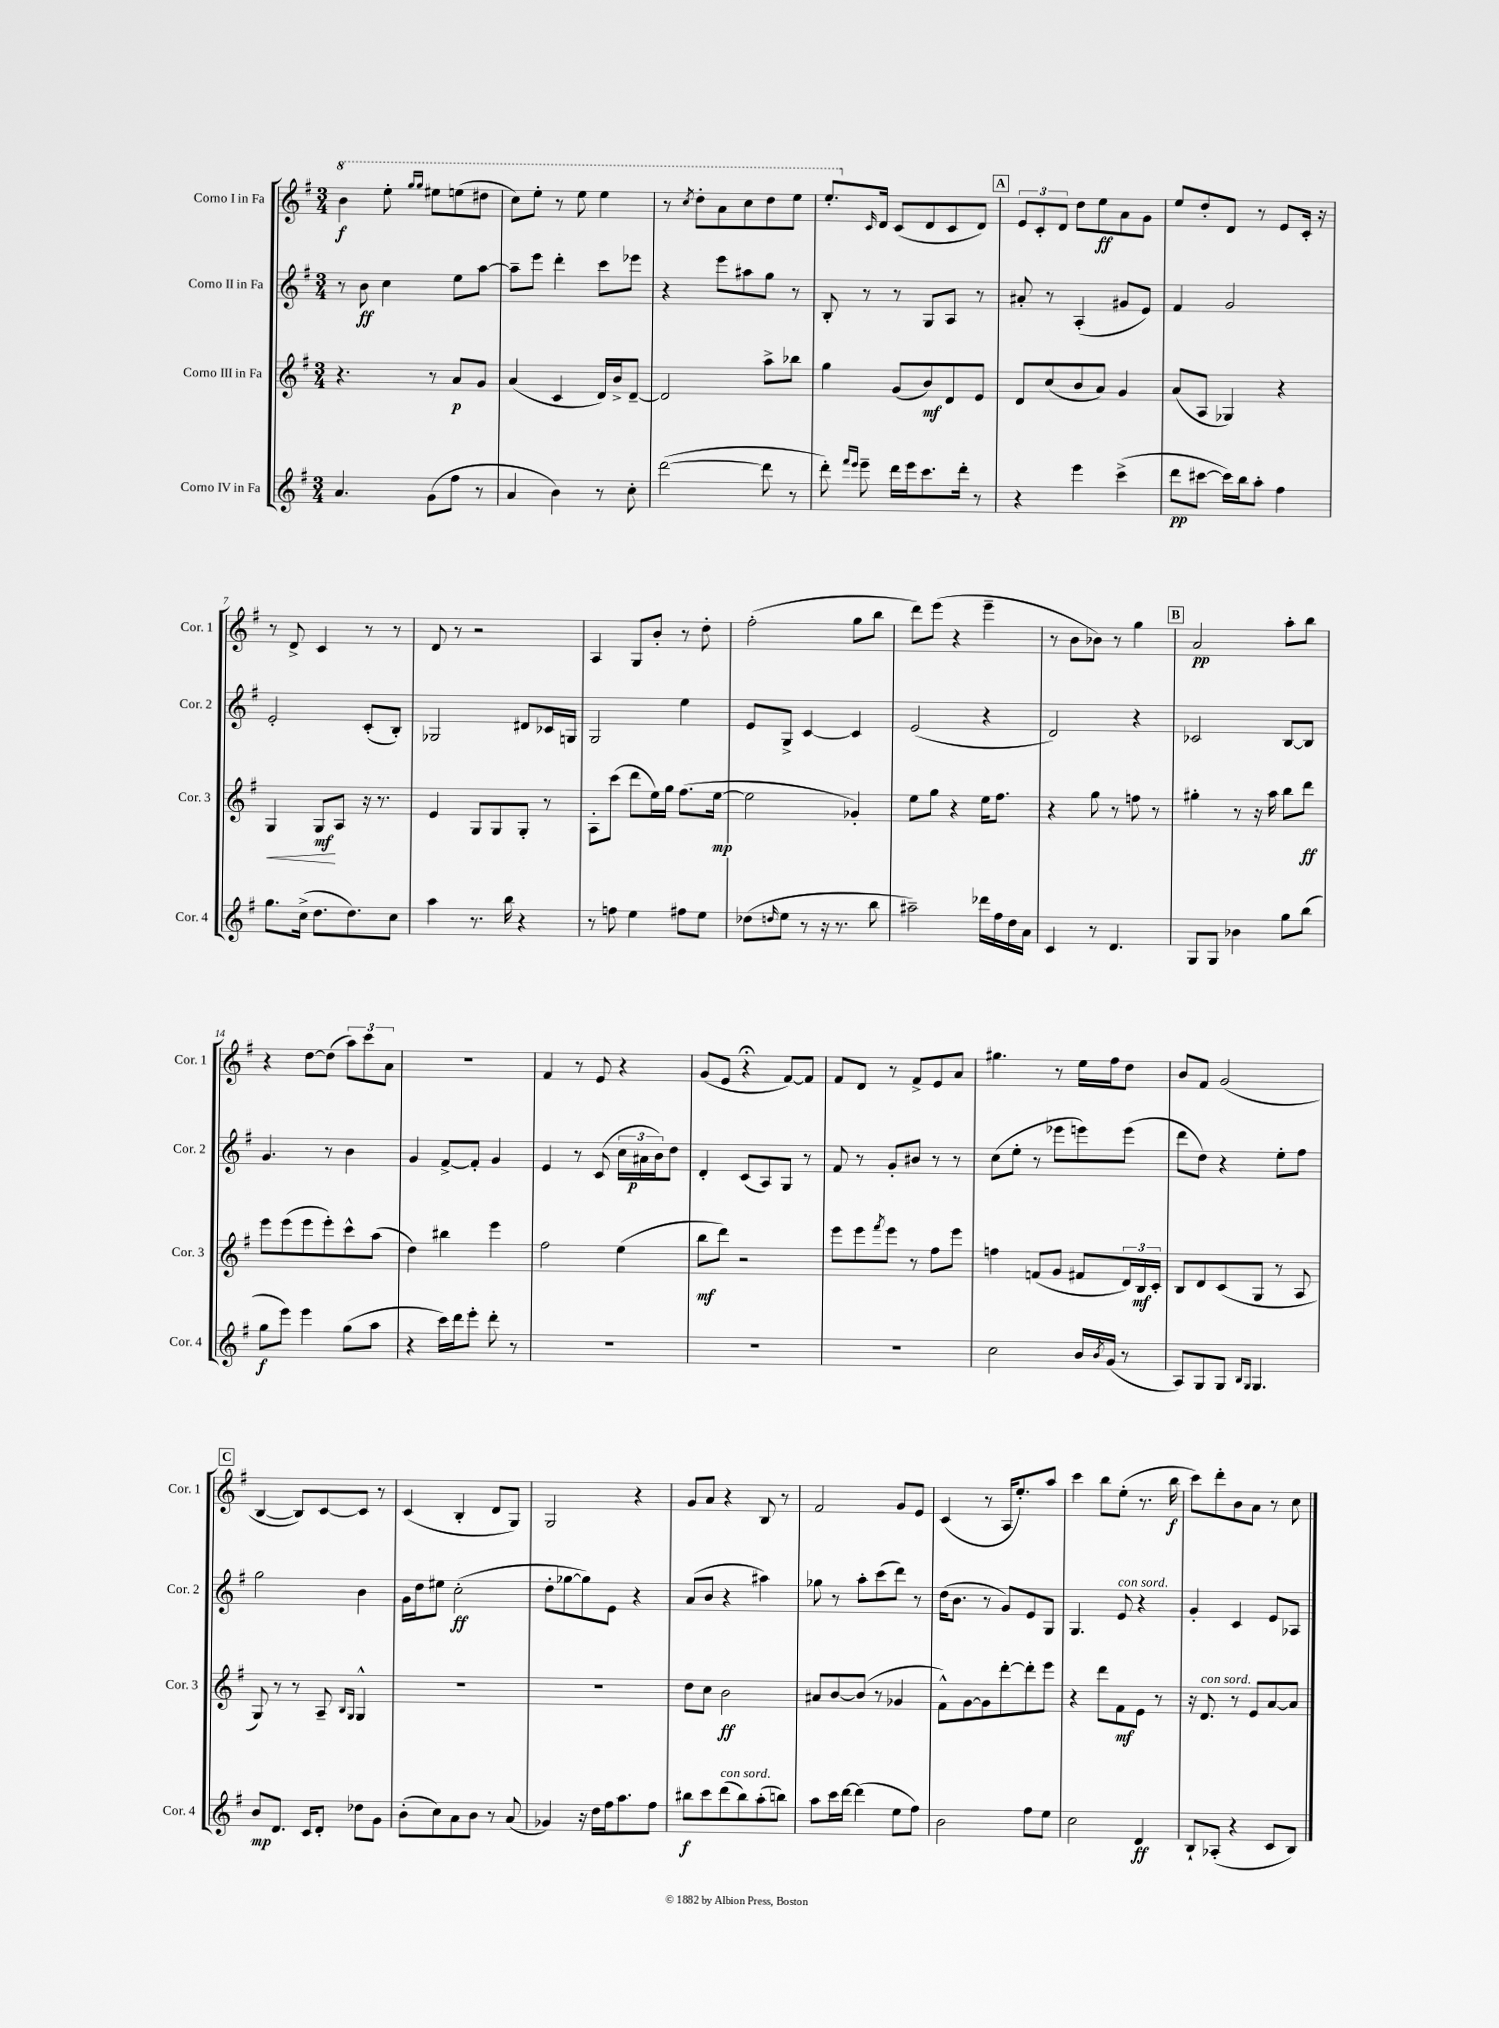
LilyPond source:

<<
\new StaffGroup <<
\new Staff = "s0" \with { instrumentName = "Corno I in Fa" shortInstrumentName = "Cor. 1" } {
    \clef treble \key g \major \numericTimeSignature \time 3/4
    \ottava #1 b''4\f e'''8-. \grace { g'''16 g'''16 } eis'''8 e'''8( dis'''8 |
    c'''8) e'''8-. r8 e'''8 e'''4 |
    r8 \acciaccatura { c'''8 } d'''8-. a''8 c'''8 d'''8 e'''8 |
    e'''8.-. \ottava #0 \grace { c'16 } d'16 c'8( d'8 c'8 d'8) |
    \mark \markup { \box "A" } \tuplet 3/2 { e'8 c'8-. d'8 } d''8 e''8\ff a'8 g'8 |
    e''8 d''8-. d'8 r8 e'8 c'16-. r16 |
    r8 d'8-> c'4 r8 r8 |
    d'8 r8 r2 |
    a4 g8 b'8-. r8 d''8-. |
    fis''2-.( g''8 b''8 |
    d'''8) e'''8( r4 e'''4-- |
    r8 b'8 bes'8) r8 g''4 |
    \mark \markup { \box "B" } a'2\pp a''8-. b''8 |
    r4 d''8~ d''8( \tuplet 3/2 { a''8) c'''8 a'8 } |
    R2. |
    fis'4 r8 e'8 r4 |
    g'8( e'8 r4\fermata fis'8~) fis'8 |
    fis'8 d'8 r8 fis'8-> e'8 a'8 |
    gis''4. r8 e''16 fis''16 d''8 |
    b'8 fis'8 g'2( |
    \mark \markup { \box "C" } b4~ b8) c'8~ c'8 r8 |
    c'4( b4-. d'8 g8) |
    g2 r4 |
    g'8 a'8 r4 b8 r8 |
    fis'2 g'8 e'8 |
    c'4( r8 a16 e''8.-.) a''8 |
    c'''4 b''8 e''8-.( r8. b''16\f |
    c'''8) d'''8-. b'8 a'8 r8 c''8 \bar "|." |
}
\new Staff = "s1" \with { instrumentName = "Corno II in Fa" shortInstrumentName = "Cor. 2" } {
    \clef treble \key g \major \numericTimeSignature \time 3/4
    r8 b'8\ff c''4 e''8 a''8~ |
    a''8-- e'''8 d'''4-. c'''8 ees'''8 |
    r4 e'''8 ais''8 g''8 r8 |
    b8-. r8 r8 g8 a8 r8 |
    \mark \markup { \box "A" } ais'8-. r8 a4-.( gis'8 e'8) |
    fis'4 g'2 |
    e'2-. c'8-.( b8-.) |
    ges2 dis'8 ces'16 g16 |
    g2 e''4 |
    e'8 g8-> c'4~ c'4 |
    e'2( r4 |
    d'2) r4 |
    \mark \markup { \box "B" } ces'2 b8~ b8 |
    g'4. r8 b'4 |
    g'4 fis'8~-> fis'8-. g'4 |
    e'4 r8 c'8( \tuplet 3/2 { c''16 ais'16\p b'16) } d''8 |
    d'4-. c'8( a8) g8 r8 |
    fis'8 r8 g'8-. bis'8 r8 r8 |
    c''8( e''8-. r8 ees'''8 e'''8) e'''8( |
    d'''8 d''8) r4 e''8-. fis''8 |
    \mark \markup { \box "C" } g''2 b'4 |
    g'16 d''16 eis''8 c''2-.\ff( |
    d''8-. ges''8~ ges''8) e'8 r4 |
    a'8( b'8 r4 ais''4) |
    ges''8 r8 a''8-. c'''8( d'''8) r8 |
    d''16( b'8. r8 g'8) e'8 g8 |
    g4. e'8^\markup { \italic "con sord." } r4 |
    g'4-. c'4 e'8 aes8 \bar "|." |
}
\new Staff = "s2" \with { instrumentName = "Corno III in Fa" shortInstrumentName = "Cor. 3" } {
    \clef treble \key g \major \numericTimeSignature \time 3/4
    r4. r8 a'8\p g'8 |
    a'4( c'4 d'16) b'16-> d'8~-- |
    d'2 a''8-> bes''8 |
    g''4 g'8( b'8\mf) d'8 e'8 |
    \mark \markup { \box "A" } d'8 c''8( b'8 a'8) g'4 |
    a'8( a8 ges4) r4 |
    g4\< g8\mf\! a8 r16 r8. |
    e'4 g8 g8 g8-. r8 |
    a8-. c'''8( d'''8 e''16) g''16 fis''8.( e''16~\mp |
    e''2 ges'4-.) |
    e''8 g''8 r4 e''16 fis''8. |
    r4 g''8 r8 f''8 r8 |
    \mark \markup { \box "B" } gis''4-. r8 r16 a''16 b''8 d'''8\ff |
    e'''8 e'''8( e'''8 e'''8-.) c'''8-^ a''8( |
    d''4) bis''4 e'''4 |
    fis''2 e''4( |
    b''8\mf d'''8) r2 |
    e'''8 e'''8 \acciaccatura { fis'''8 } e'''8 r8 fis''8 e'''8 |
    f''4 f'8( g'8 fis'8 \tuplet 3/2 { d'16) b16\mf c'16-. } |
    b8 d'8 c'8( g8 r8 a8 |
    \mark \markup { \box "C" } g8) r8 r8 a8-- \grace { b16 g16 } g4-^ |
    R2. |
    R2. |
    d''8 c''8 b'2\ff |
    ais'8 b'8~ b'8( r8 ges'4 |
    fis'8-^) g'8~ g'8 d'''8~-. d'''8-. e'''8 |
    r4 d'''8 fis'8\mf e'8 r8 |
    r16 d'8.^\markup { \italic "con sord." } r8 e'8 a'8~ a'8 \bar "|." |
}
\new Staff = "s3" \with { instrumentName = "Corno IV in Fa" shortInstrumentName = "Cor. 4" } {
    \clef treble \key g \major \numericTimeSignature \time 3/4
    a'4. g'8( fis''8 r8 |
    a'4 b'4) r8 c''8-. |
    d'''2~( d'''8 r8 |
    d'''8-.) \grace { fis'''16 e'''16 } e'''8-- d'''16 e'''16 c'''8. d'''16-. r8 |
    \mark \markup { \box "A" } r4 e'''4 c'''4->( |
    d'''8\pp cis'''8~ cis'''16) b''16 a''8-. fis''4 |
    g''8. c''16->( d''8. d''8.) c''8 |
    a''4 r8. b''16 r4 |
    r8 f''8 e''4 fis''8 e''8 |
    des''8( \grace { d''16 } e''8 r8 r16 r8. b''8 |
    ais''2--) des'''16 fis''16 d''16 a'16 |
    c'4 r8 d'4. |
    \mark \markup { \box "B" } g8 g8 bes'4 g''8 b''8( |
    g''8\f e'''8) e'''4 g''8( a''8 |
    r4 c'''16) d'''16 e'''8-. d'''8-. r8 |
    R2. |
    R2. |
    R2. |
    c''2 b'16 \acciaccatura { b'8 } g'16( r8 |
    a8) g8 g8 \grace { b16 g16 } g4. |
    \mark \markup { \box "C" } b'8\mp d'8. c'16 d'8-. des''8 g'8 |
    b'8-.( c''8) a'8 b'8 r8 a'8( |
    ges'4) r16 d''16 fis''16 a''8. fis''8 |
    bis''8\f c'''8 d'''8^\markup { \italic "con sord." }( bis''8) a''8-.( b''8) |
    a''8 c'''16 d'''16~ d'''4( e''8 fis''8) |
    b'2 fis''8 e''8 |
    c''2 d'4\ff |
    b8-! aes8-.( r4 c'8 b8) \bar "|." |
}
>>
>>
